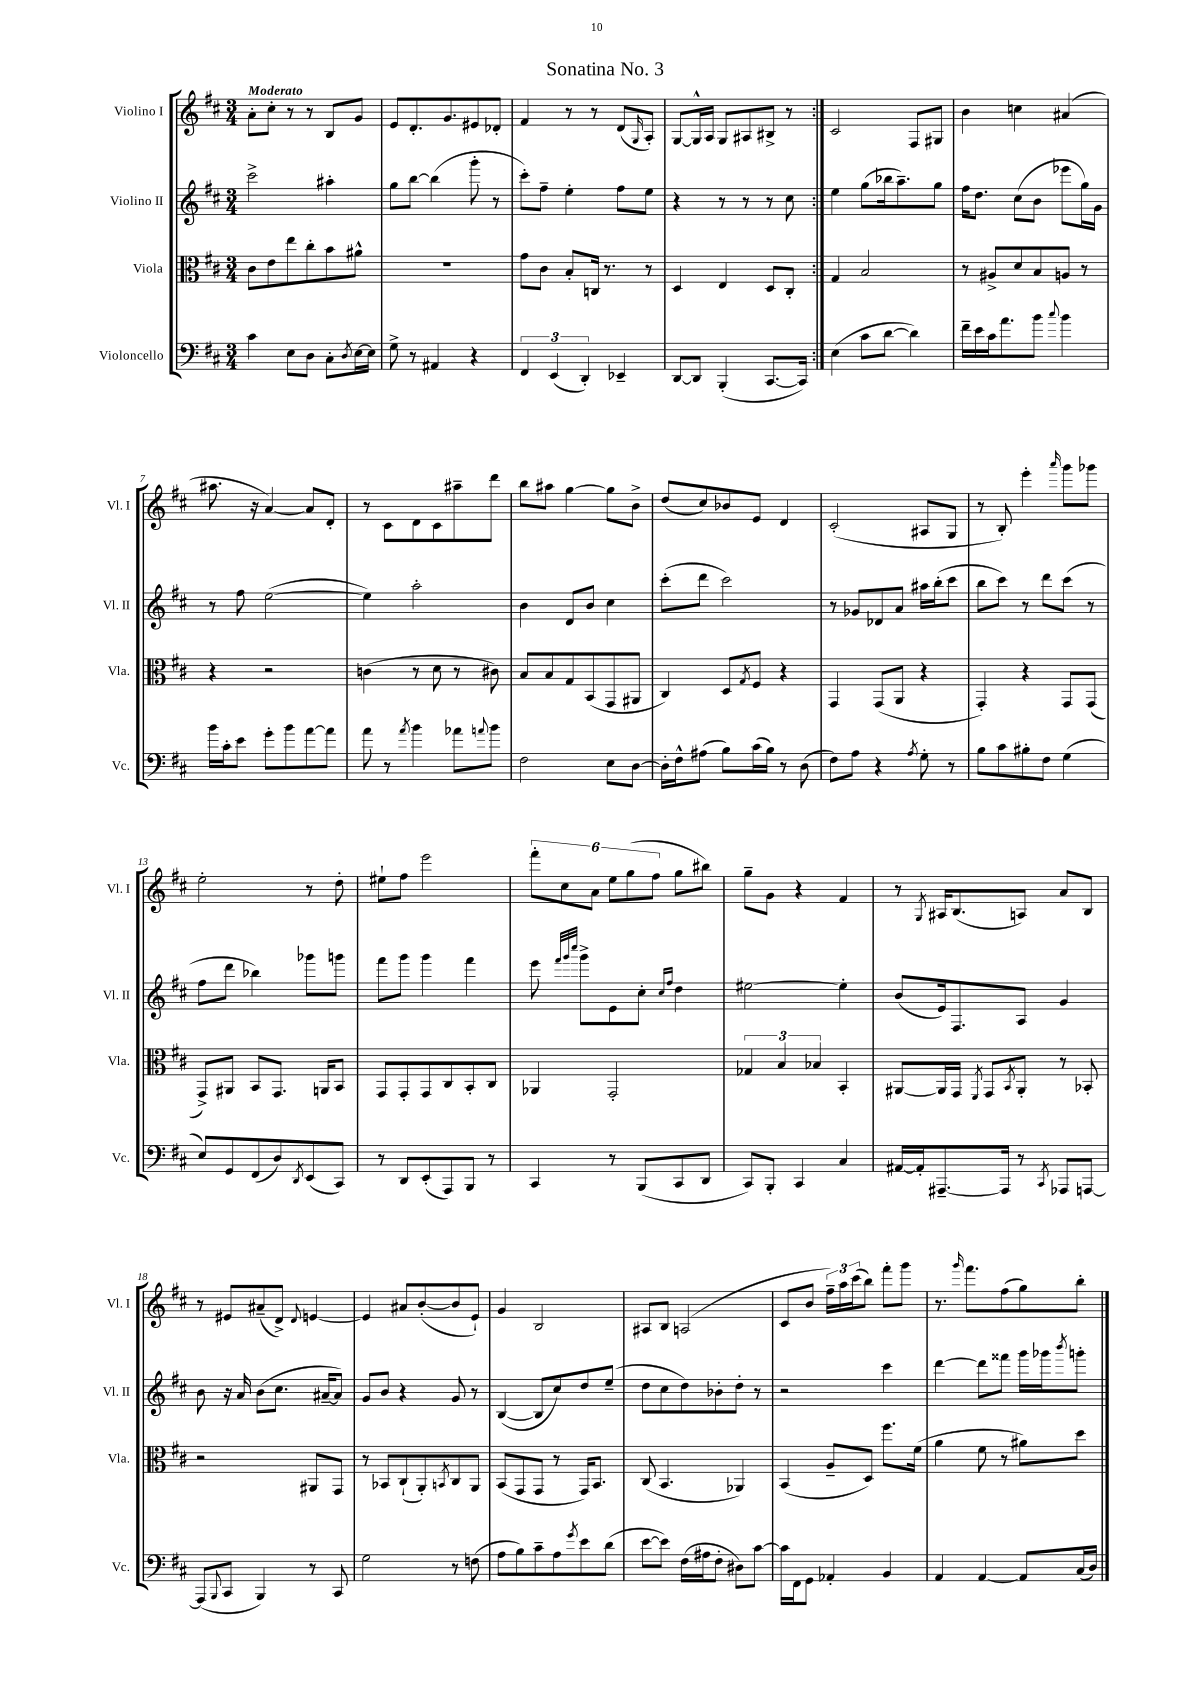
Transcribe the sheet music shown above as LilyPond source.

\header { title = "Sonatina No. 3" }
<<
\new StaffGroup <<
\new Staff = "s0" \with { instrumentName = "Violino I" shortInstrumentName = "Vl. I" } {
    \clef treble \key d \major \numericTimeSignature \time 3/4 \tempo "Moderato"
    \repeat volta 2 { a'8-. cis''8-. r8 r8 b8 g'8 |
    e'8 d'8.-. g'8. eis'8 des'8-. |
    fis'4 r8 r8 d'8( \grace { g16 } a8-.) |
    g8~ g16-^ a16 g8 ais8 bis8-> r8 | }
    cis'2 fis8 gis8 |
    b'4 c''4 ais'4( |
    ais''8. r16 a'4~) a'8 d'8-. |
    r8 cis'8 d'8 cis'8 ais''8-- d'''8 |
    b''8 ais''8 g''4~ g''8 b'8-> |
    d''8( cis''8) bes'8 e'8 d'4 |
    cis'2-.( ais8 g8 |
    r8 b8-.) e'''4-. \grace { a'''16 } g'''8 ges'''8 |
    e''2-. r8 d''8-. |
    eis''8-! fis''8 e'''2 |
    \tuplet 6/4 { fis'''8-. cis''8 a'8 e''8 g''8( fis''8 } g''8 bis''8) |
    g''8-- g'8 r4 fis'4 |
    r8 \acciaccatura { g8 } ais16 b8.( a8) a'8 b8 |
    r8 eis'8 ais'8--( d'8->) \appoggiatura { d'8 } e'4~ |
    e'4 ais'8 b'8~-.( b'8 e'8-!) |
    g'4 b2 |
    ais8 b8 a2( |
    cis'8 b'8 \tuplet 3/2 { fis''16--) a''16 cis'''16( } b''8) fis'''8-. g'''8 |
    r8. \grace { g'''16 } fis'''8. fis''8( g''8) b''8-. \bar "|." |
}
\new Staff = "s1" \with { instrumentName = "Violino II" shortInstrumentName = "Vl. II" } {
    \clef treble \key d \major \numericTimeSignature \time 3/4
    \repeat volta 2 { cis'''2-> ais''4-. |
    g''8 b''8~ b''4( g'''8-. r8 |
    cis'''8-.) fis''8-- e''4-. fis''8 e''8 |
    r4 r8 r8 r8 cis''8 | }
    e''4 g''8( bes''16 a''8.--) g''8 |
    fis''16 d''8. cis''8( b'8 ees'''8 g''16) g'16 |
    r8 fis''8 e''2~( |
    e''4) a''2-. |
    b'4 d'8 b'8 cis''4 |
    cis'''8-.( d'''8 cis'''2) |
    r8 ges'8 des'8 a'8 ais''16 b''16-.( cis'''8 |
    b''8 cis'''8) r8 d'''8 cis'''8( r8 |
    fis''8 d'''8 bes''4) ges'''8 g'''8 |
    fis'''8 g'''8 g'''4 fis'''4 |
    e'''8 \grace { fis'''32 g'''32 cis''''32 } g'''8-> e'8 cis''8-. \grace { cis''16 fis''16 } d''4 |
    eis''2~ eis''4-. |
    b'8( e'16) fis8. a8 g'4 |
    b'8 r16 a'16 b'8( cis''8. ais'16~-- ais'8) |
    g'8 b'8 r4 g'8 r8 |
    b4~( b8 cis''8) d''8 e''8--( |
    d''8 cis''8 d''8) bes'8-. d''8-. r8 |
    r2 cis'''4 |
    d'''4~ d'''8 fisis'''8 g'''16 ges'''16 \acciaccatura { b'''8 } g'''8-. \bar "|." |
}
\new Staff = "s2" \with { instrumentName = "Viola" shortInstrumentName = "Vla." } {
    \clef alto \key d \major \numericTimeSignature \time 3/4
    \repeat volta 2 { cis'8 e'8 e''8 cis''8-. b'8 ais'8-^ |
    R2. |
    g'8 cis'8 b8-. c16 r8. r8 |
    d4 e4 d8 cis8-. | }
    g4 b2 |
    r8 ais8-> d'8 b8 a8 r8 |
    r4 r2 |
    c'4( r8 d'8 r8 cis'8) |
    b8 b8 g8 b,8( g,8 ais,8 |
    cis4) d8 \acciaccatura { g8 } fis8 r4 |
    g,4 g,8( a,8 r4 |
    g,4-.) r4 g,8 g,8( |
    g,8->) ais,8 b,8 g,8. a,16 b,8 |
    g,8 g,8-. g,8 cis8 b,8-. cis8 |
    aes,4 g,2-. |
    \tuplet 3/2 { ges4 b4 bes4 } b,4-. |
    ais,8~ ais,16 g,16 \acciaccatura { fis,8 } g,8 \acciaccatura { b,8 } ais,8-. r8 bes,8-. |
    r2 ais,8 g,8 |
    r8 bes,8 cis8-!( a,8-.) \acciaccatura { b,8 } cis8 a,8 |
    b,8( g,8 g,8 r8 g,16) b,8. |
    cis8( b,4. aes,4) |
    b,4( a8-- d8) fis''8. fis'16( |
    a'4 fis'8 r8 ais'8) d''8 \bar "|." |
}
\new Staff = "s3" \with { instrumentName = "Violoncello" shortInstrumentName = "Vc." } {
    \clef bass \key d \major \numericTimeSignature \time 3/4
    \repeat volta 2 { cis'4 e8 d8 cis8-. \acciaccatura { d8 } e16~ e16 |
    g8-> r8 ais,4 r4 |
    \tuplet 3/2 { fis,4 e,4( d,4-.) } ees,4-- |
    d,8~ d,8 b,,4-.( cis,8.~ cis,16) | }
    e4( cis'8 d'8~ d'4) |
    fis'16-- e'16 cis'16 a'8. b'8 \appoggiatura { cis''8 } b'4 |
    b'16 cis'16-. e'8 g'8-. b'8 a'8~ a'8 |
    a'8 r8 \acciaccatura { a'8 } b'4 aes'8 \appoggiatura { a'8 } b'8 |
    fis2 e8 d8~ |
    d16-. fis16-^ ais8( b8) cis'16( b16) r8 d8( |
    fis8) a8 r4 \acciaccatura { a8 } g8-. r8 |
    b8 cis'8 bis8-. fis8 g4( |
    e8) g,8 fis,8( d8) \acciaccatura { d,8 } e,8( cis,8) |
    r8 d,8 e,8-.( a,,8) b,,8 r8 |
    cis,4 r8 b,,8( cis,8 d,8 |
    cis,8) b,,8-. cis,4 cis4 |
    ais,16~ ais,16-. ais,,8.~-- ais,,16 r8 \acciaccatura { cis,8 } aes,,8 a,,8~ |
    a,,8( \appoggiatura { b,,8 } cis,8 b,,4) r8 cis,8 |
    g2 r8 f8( |
    a8 b8) cis'8-- a8 \acciaccatura { g'8 } e'8 d'8( |
    e'8~ e'8) fis16( ais16 fis8-. dis8) cis'8~ |
    cis'16 fis,16 g,8 aes,4-. b,4 |
    a,4 a,4~ a,8 cis16( d16) \bar "|." |
}
>>
>>
